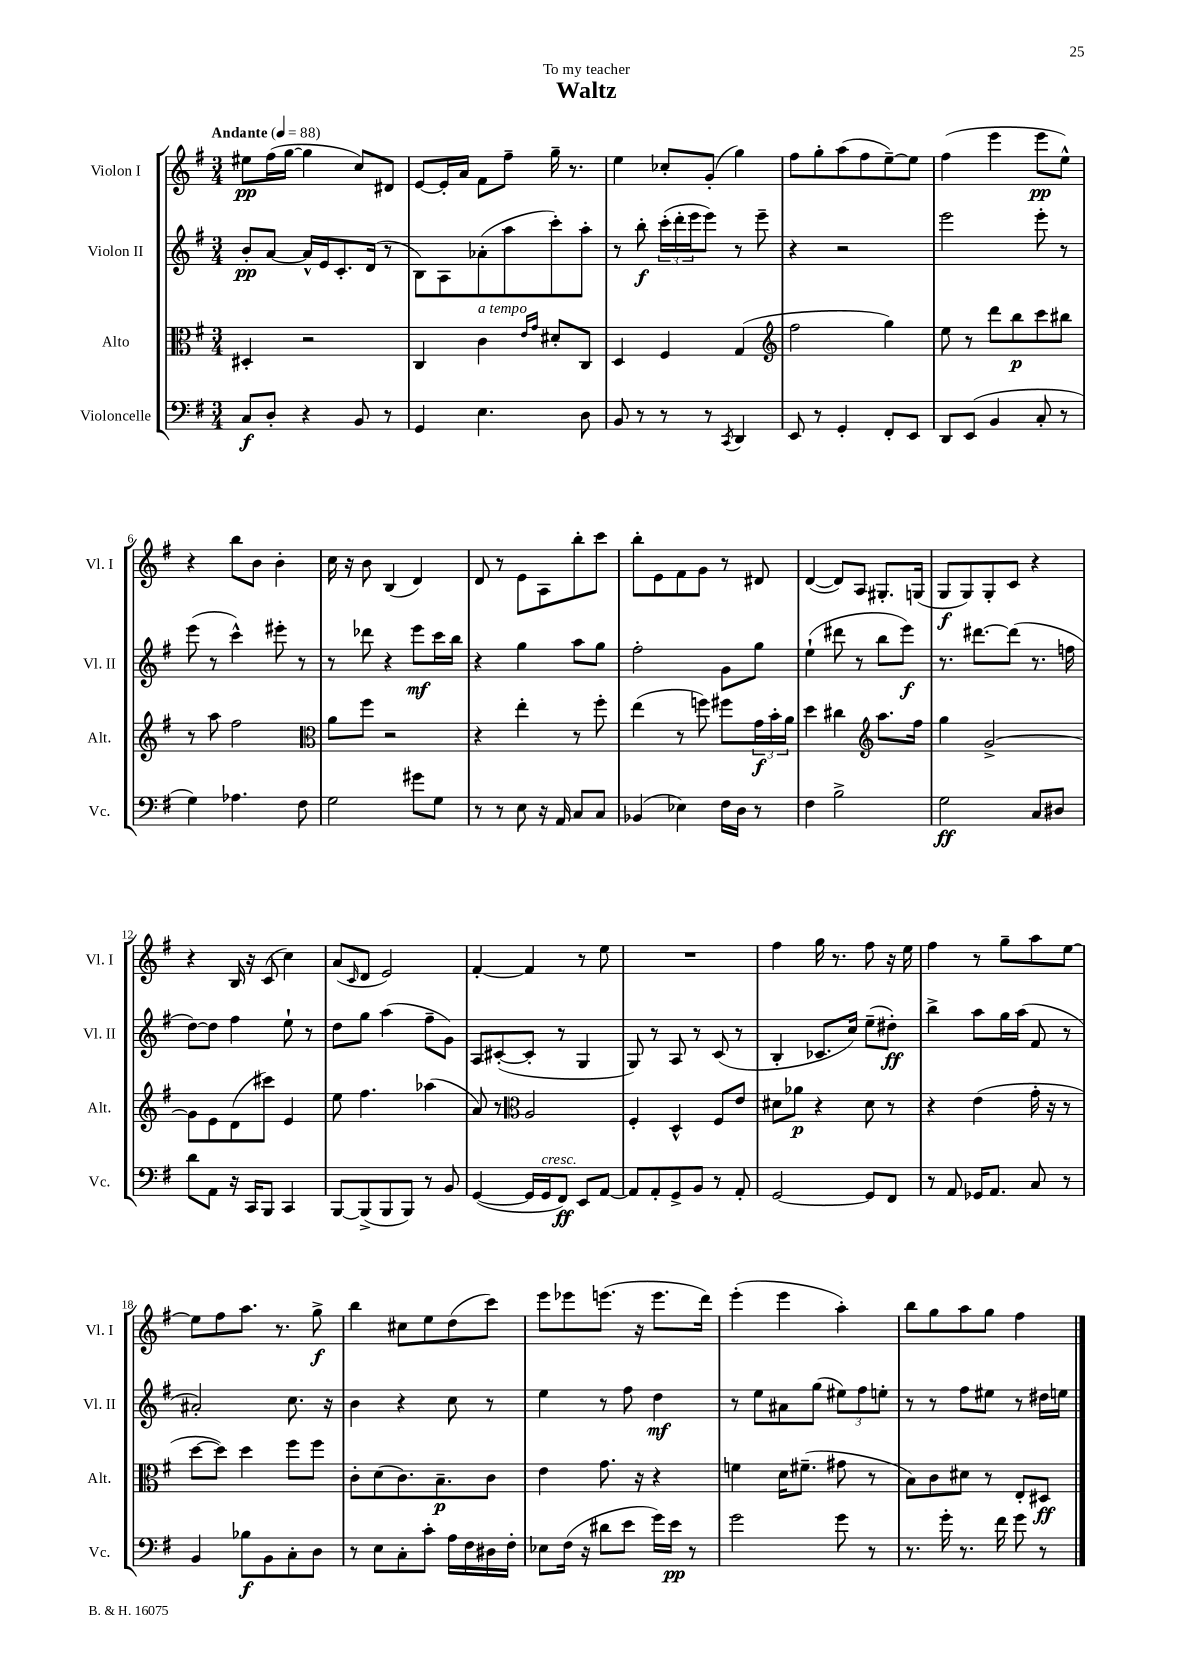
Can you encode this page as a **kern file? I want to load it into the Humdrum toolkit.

**kern	**kern	**kern	**kern
*staff4	*staff3	*staff2	*staff1
*clefF4	*clefC3	*clefG2	*clefG2
*k[f#]	*k[f#]	*k[f#]	*k[f#]
*M3/4	*M3/4	*M3/4	*M3/4
*MM88	*MM88	*MM88	*MM88
8C	4D#'	8b'	8ee#
8D'	.	[8a	(16ff#
.	.	.	[16gg
4r	2r	16a^^]	4gg]
.	.	16e	.
.	.	8.c'	.
8BB	.	.	8cc)
.	.	(16d	.
8r	.	8r	8d#
=	=	=	=
4GG	4C	8B)	[8e
.	.	8A	16e']
.	.	.	16a
4.E	4c	(8a-'	8f#
.	.	8aa	8ff#~
.	16qqe	.	.
.	16qqg	.	.
.	8d#'	8ccc')	16gg~
.	.	.	8.r
8D	8C	8aa'	.
=	=	=	=
8BB	4D	8r	4ee
8r	.	8bb'	.
8r	4F#	(24ccc'	8cc-'
.	.	24ddd'	.
.	.	24eee	.
8r	.	8eee)	(8g'
8qCC	.	.	.
4DD	(4G	8r	4gg)
.	.	8eee~	.
=	=	=	=
*	*clefG2	*	*
8EE	2ff#	4r	8ff#
8r	.	.	8gg'
4GG'	.	2r	(8aa
.	.	.	8ff#
8FF#'	4gg)	.	[8ee~)
8EE	.	.	8ee]
=	=	=	=
8DD	8ee	2eee	(4ff#
(8EE	8r	.	.
4BB	8ddd	.	4eee
.	8bb	.	.
8C'	8ccc	8eee'	8eee
8r	8bb#	8r	8ee^^)
=	=	=	=
4G)	8r	(8eee	4r
.	8aa	8r	.
4.A-	2ff#	4ccc^^)	8bb
.	.	.	8b
.	.	8eee#'	4b'
8F#	.	8r	.
=	=	=	=
*	*clefC3	*	*
2G	8a	8r	16cc
.	.	.	16r
.	8ff#	8ddd-	8b
.	2r	4r	(4B
8g#	.	8eee	4d)
8G	.	16ccc	.
.	.	16bb	.
=	=	=	=
8r	4r	4r	8d
8r	.	.	8r
8E	4ee'	4gg	8e
16r	.	.	8A
16AA	.	.	.
8C	8r	8aa	8bb'
8C	8ff#'	8gg	8ccc
=	=	=	=
(4BB-	(4ee	2ff#'	8bb'
.	.	.	8e
4E-)	8r	.	8f#
.	8ff)	.	8g
16F#	8ff#	8g	8r
16D	.	.	.
8r	24g	8gg	8d#
.	24b'	.	.
.	24a	.	.
=	=	=	=
4F#	4dd	(4ee`	([4d
2B^	4cc#	8ddd#	8d])
.	.	8r	8A
*	*clefG2	*	*
.	8.aa	8bb	8.G#'
.	.	8eee)	.
.	16ff#	.	(16G
=	=	=	=
2G	4gg	8.r	8G
.	.	.	8G)
.	.	[8.ddd#	.
.	[2g^	.	8G'
.	.	(8ddd#]	8c
8C	.	8.r	4r
8D#	.	.	.
.	.	16ff	.
=	=	=	=
8d	8g]	[8dd)	4r
8AA	8e	8dd]	.
16r	(8d	4ff#	16B
16CC	.	.	16r
8BBB	8ccc#)	.	(8c
4CC	4e	8ee`	4cc)
.	.	8r	.
=	=	=	=
[8BBB	8ee	8dd	(8a
.	.	.	16qqc
(8BBB^]	4.ff#	8gg	8d
8BBB	.	(4aa	2e)
8BBB)	.	.	.
8r	(4aa-	8ff#~	.
8BB	.	8g)	.
=	=	=	=
([4GG	8a)	8A	[4f#'
.	8r	([8c#'	.
*	*clefC3	*	*
16GG]	2A	8c#']	4f#]
16GG	.	.	.
8FF#)	.	8r	.
8EE	.	4G	8r
[8AA	.	.	8ee
=	=	=	=
8AA]	4F#'	8G)	2.r
8AA'	.	8r	.
8GG^	4D^^	8A	.
8BB	.	8r	.
8r	8F#	(8c	.
8AA'	8e	8r	.
=	=	=	=
[2GG	8d#	4B'	4ff#
.	8a-	.	.
.	4r	8.c-	16gg
.	.	.	8.r
.	.	16cc)	.
8GG]	8d#	(8ee~	8ff#
8FF#	8r	8dd#')	16r
.	.	.	16ee
=	=	=	=
8r	4r	4bb^	4ff#
8AA	.	.	.
16GG-	(4e	8aa	8r
8.AA	.	.	.
.	.	16gg	8gg~
.	.	(16aa	.
8C	16g'	8f#	8aa
.	16r	.	.
8r	8r	8r	[8ee
=	=	=	=
4BB	[8dd	2a#')	8ee]
.	8dd])	.	8ff#
8B-	4dd	.	8.aa
8BB	.	.	.
.	.	.	8.r
8C'	8ff#	8.cc	.
8D	8ff#	.	8gg^
.	.	16r	.
=	=	=	=
8r	8c'	4b	4bb
8E	(8d	.	.
8C'	8.c)	4r	8cc#
8c'	.	.	8ee
.	8.B~	.	.
16A	.	8cc	(8dd
16F#	.	.	.
16D#	8c	8r	8ccc)
16F#'	.	.	.
=	=	=	=
8E-	4e	4ee	8eee
(16F#	.	.	8eee-
16r	.	.	.
8d#	8.g	8r	(8.eee
8e	.	8ff#	.
.	16r	.	16r
16g)	4r	4dd	8.eee
16e	.	.	.
8r	.	.	.
.	.	.	16ddd)
=	=	=	=
2g	4f	8r	(4eee'
.	.	8ee	.
.	16d	8a#	4eee
.	(8.f#~	.	.
.	.	(8gg	.
8g	8g#	12ee#)	4aa')
.	.	12ff#	.
8r	8r	.	.
.	.	12ee'	.
=	=	=	=
8.r	8B)	8r	8bb
.	8c	8r	8gg
16g'	.	.	.
8.r	8d#	8ff#	8aa
.	8r	8ee#	8gg
16f#	.	.	.
8g	8E'	8r	4ff#
8r	8D#	16dd#	.
.	.	16ee	.
==	==	==	==
*-	*-	*-	*-
